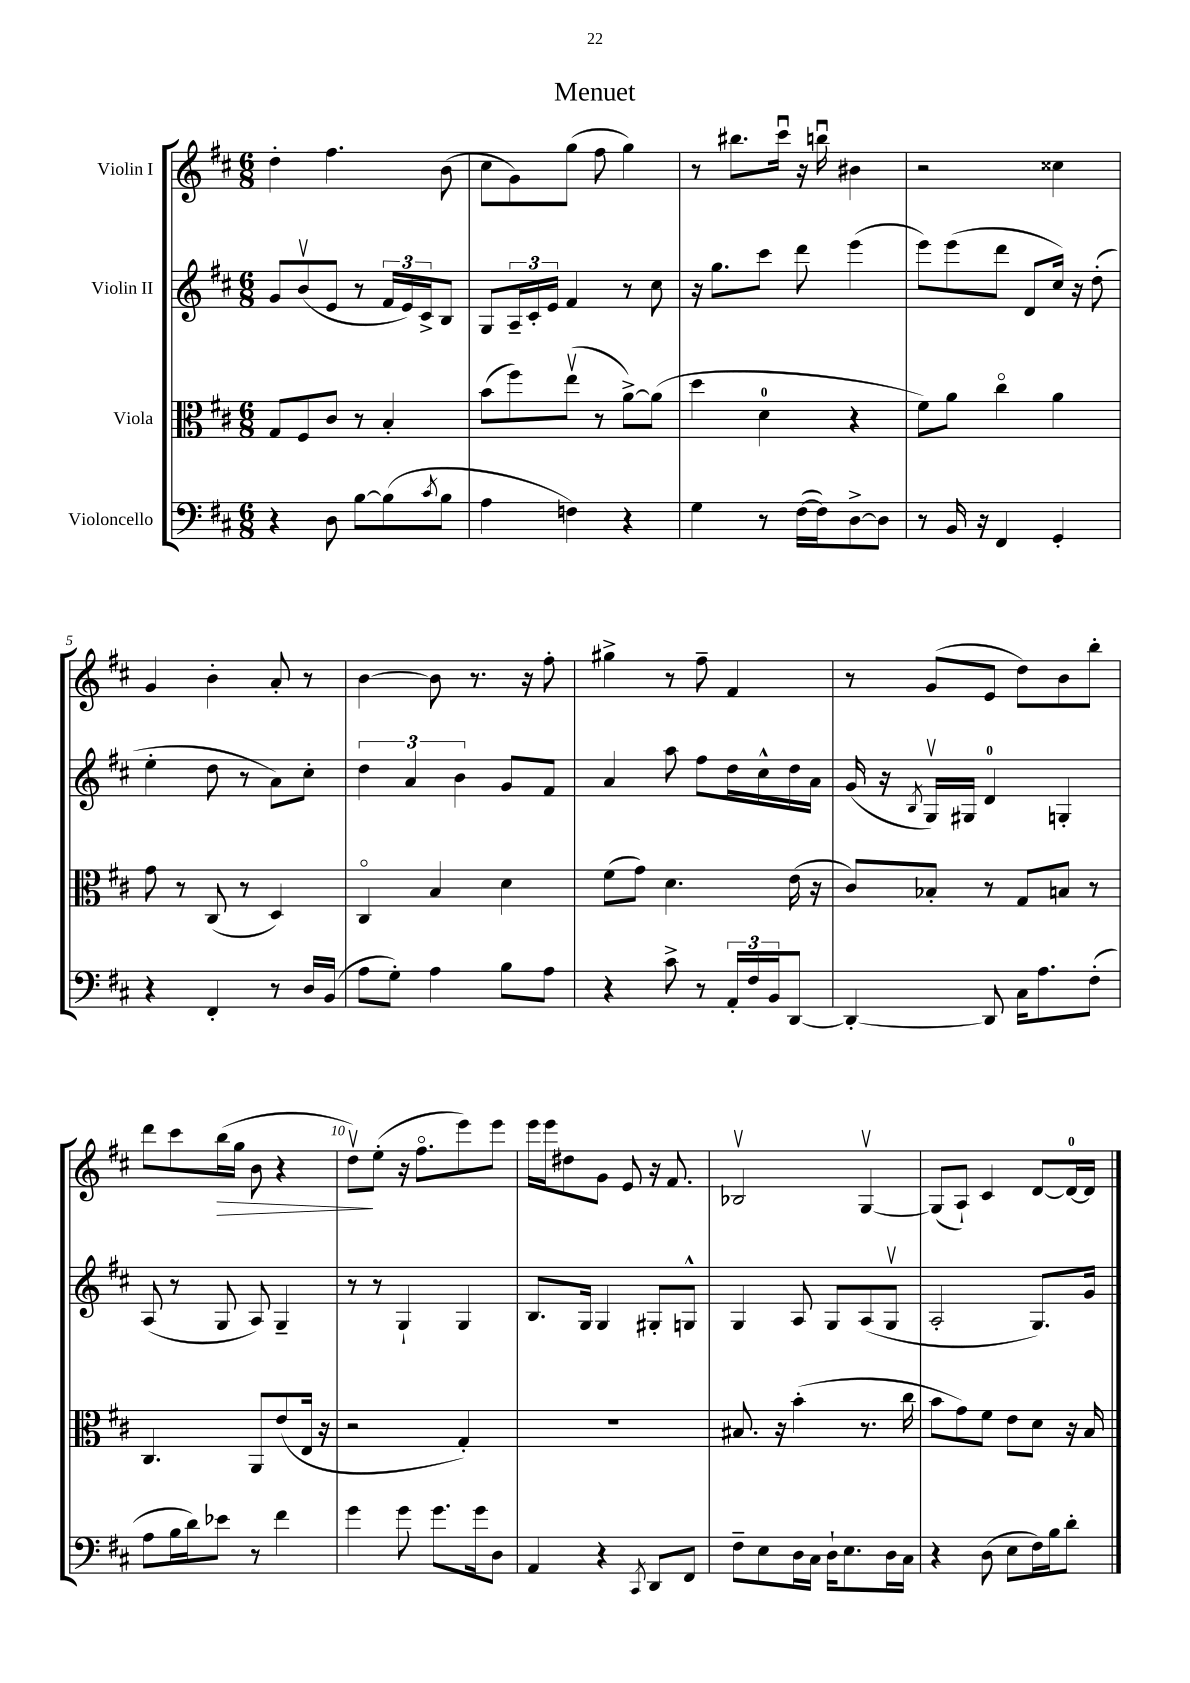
\header { title = "Menuet" }
<<
\new StaffGroup <<
\new Staff = "s0" \with { instrumentName = "Violin I" } {
    \clef treble \key d \major \numericTimeSignature \time 6/8
    d''4-. fis''4. b'8( |
    cis''8 g'8) g''8( fis''8 g''4) |
    r8 bis''8. cis'''16\downbow r16 b''16\downbow bis'4 |
    r2 cisis''4 |
    g'4 b'4-. a'8-. r8 |
    b'4~ b'8 r8. r16 fis''8-. |
    gis''4-> r8 fis''8-- fis'4 |
    r8 g'8( e'8 d''8) b'8 b''8-. |
    d'''8 cis'''8 b''16\>( g''16 b'8 r4 |
    d''8\upbow\!) e''8-.( r16 fis''8.\flageolet e'''8) e'''8 |
    e'''16 e'''16 dis''8 g'8 e'8 r16 fis'8. |
    bes2\upbow g4~\upbow |
    g8( a8-!) cis'4 d'8~ d'16-0~ d'16 \bar "|." |
}
\new Staff = "s1" \with { instrumentName = "Violin II" } {
    \clef treble \key d \major \numericTimeSignature \time 6/8
    g'8 b'8\upbow( e'8 r8 \tuplet 3/2 { fis'16 e'16) cis'16-> } b8 |
    g8 \tuplet 3/2 { a16-- cis'16-. e'16 } fis'4 r8 cis''8 |
    r16 g''8. cis'''8 d'''8 e'''4( |
    e'''8) e'''8( d'''8 d'8 cis''16) r16 d''8-.( |
    e''4-. d''8 r8 a'8) cis''8-. |
    \tuplet 3/2 { d''4 a'4 b'4 } g'8 fis'8 |
    a'4 a''8 fis''8 d''16 cis''16-^ d''16 a'16 |
    g'16( r16 \acciaccatura { b8 } g16\upbow) gis16 d'4-0 g4-. |
    a8( r8 g8 a8) g4-- |
    r8 r8 g4-! g4 |
    b8. g16 g4 gis8-. g8-^ |
    g4 a8 g8 a8( g8\upbow |
    a2-. g8.) g'16 \bar "|." |
}
\new Staff = "s2" \with { instrumentName = "Viola" } {
    \clef alto \key d \major \numericTimeSignature \time 6/8
    g8 fis8 cis'8 r8 b4-. |
    b'8( fis''8) e''8\upbow( r8 a'8~->) a'8( |
    d''4 d'4-0 r4 |
    fis'8) a'8 cis''4\flageolet a'4 |
    g'8 r8 cis8( r8 d4) |
    cis4\flageolet b4 d'4 |
    fis'8( g'8) d'4. e'16( r16 |
    cis'8) bes8-. r8 g8 b8 r8 |
    cis4. a,8 e'8( e16 r16 |
    r2 g4-.) |
    R2. |
    bis8. r16 b'4-.( r8. cis''16 |
    b'8 g'8) fis'8 e'8 d'8 r16 b16 \bar "|." |
}
\new Staff = "s3" \with { instrumentName = "Violoncello" } {
    \clef bass \key d \major \numericTimeSignature \time 6/8
    r4 d8 b8~ b8( \acciaccatura { cis'8 } b8 |
    a4 f4) r4 |
    g4 r8 fis16~( fis16) d8~-> d8 |
    r8 b,16 r16 fis,4 g,4-. |
    r4 fis,4-. r8 d16 b,16( |
    a8 g8-.) a4 b8 a8 |
    r4 cis'8-> r8 \tuplet 3/2 { a,16-. fis16 b,16 } d,8~ |
    d,4~-. d,8 cis16 a8. fis8-.( |
    a8 b16 d'16) ees'8 r8 fis'4 |
    g'4 g'8 g'8. g'16 d8 |
    a,4 r4 \acciaccatura { cis,8 } d,8 fis,8 |
    fis8-- e8 d16 cis16 d16-! e8. d16 cis16 |
    r4 d8( e8 fis16) b16 d'8-. \bar "|." |
}
>>
>>
\layout { \context { \Score \override BarNumber.break-visibility = ##(#f #t #t) barNumberVisibility = #(every-nth-bar-number-visible 5) } }
